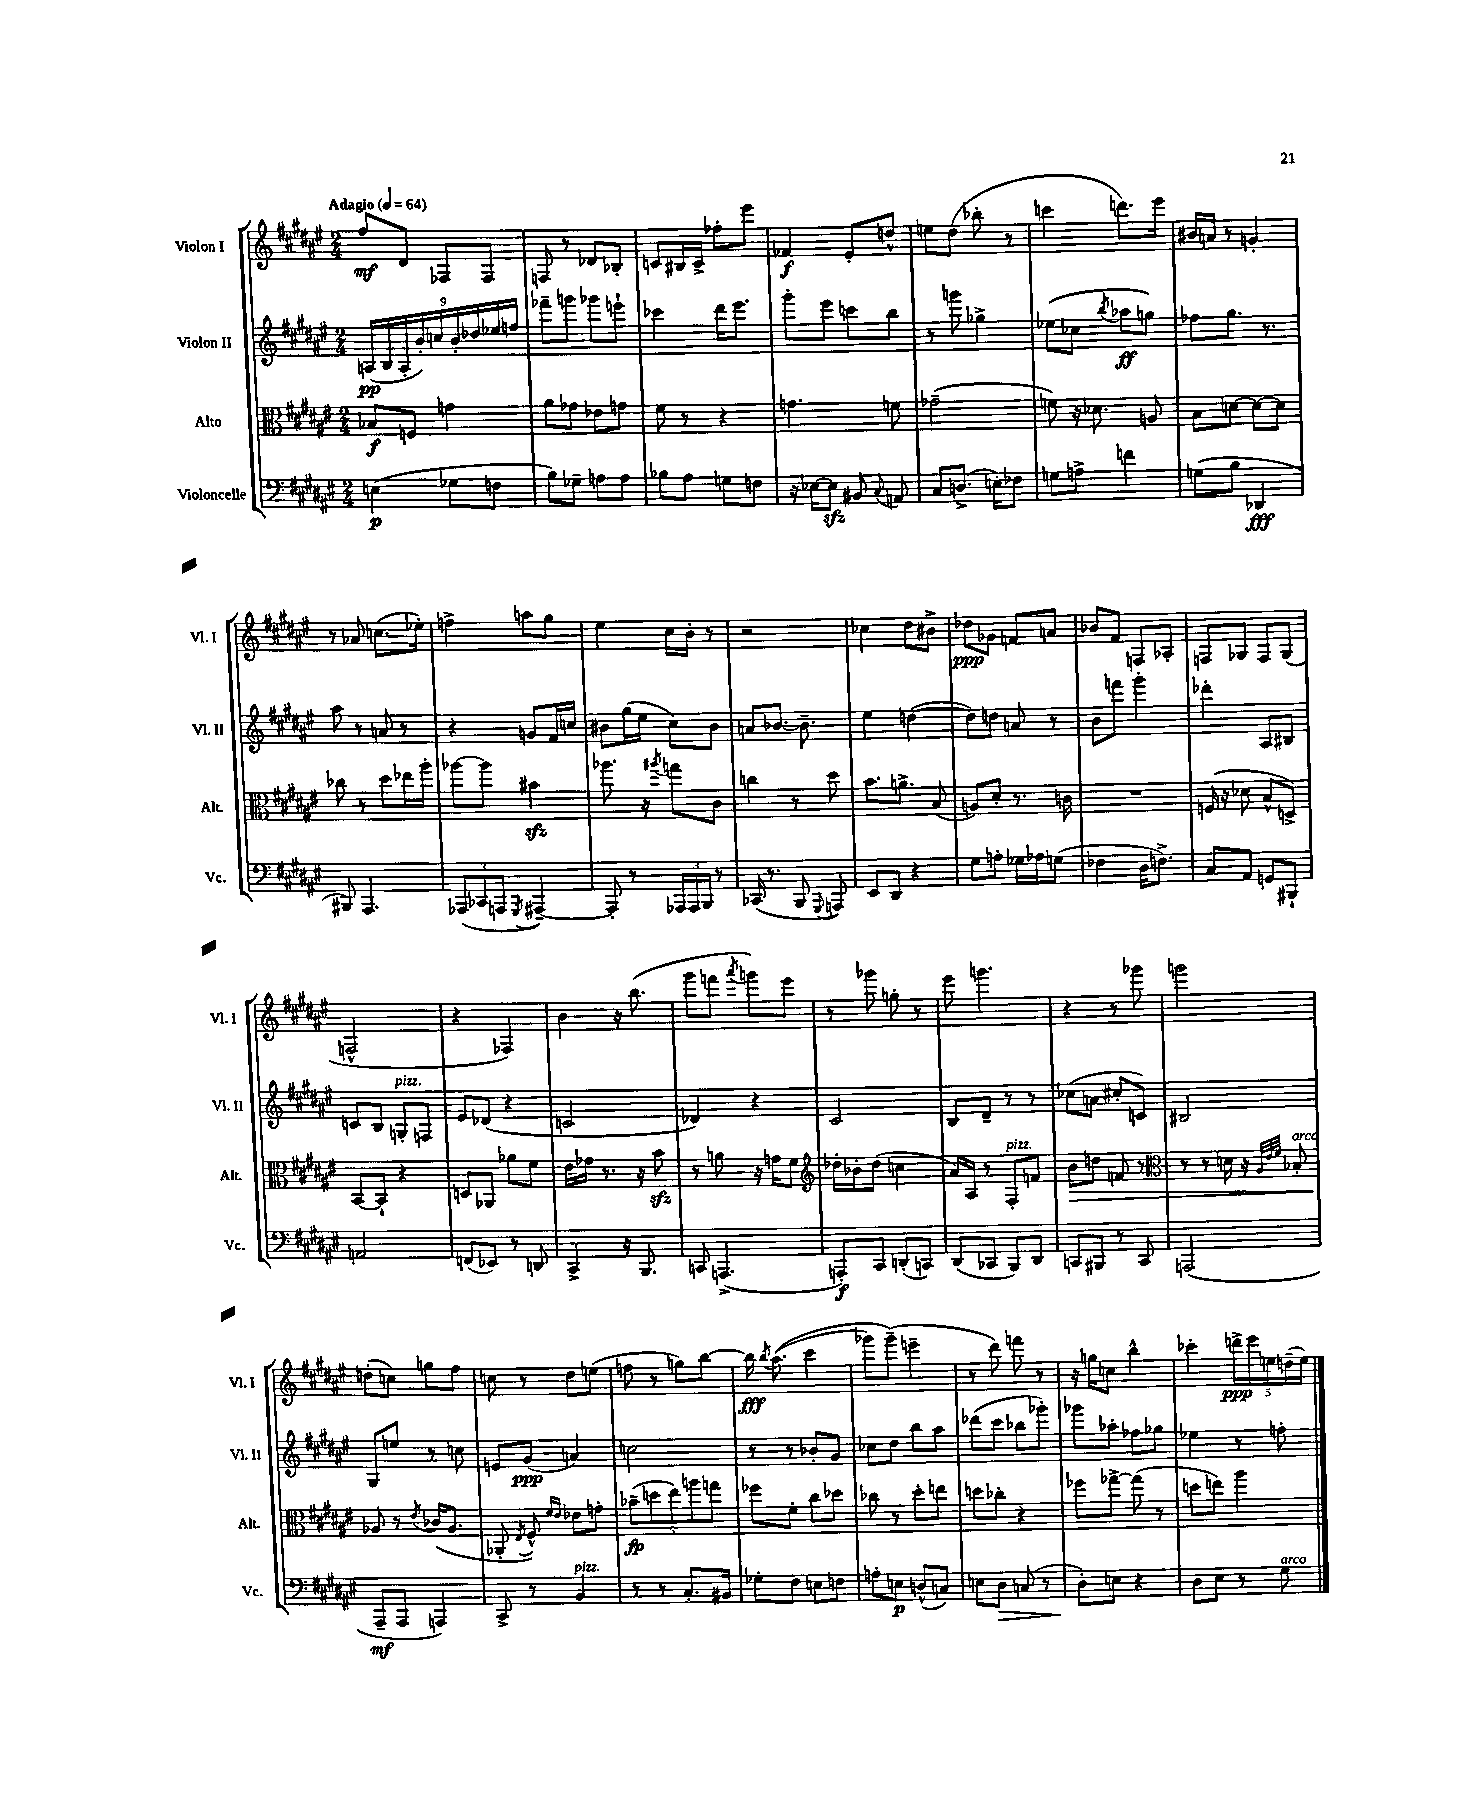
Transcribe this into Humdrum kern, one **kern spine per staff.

**kern	**kern	**kern	**kern
*staff4	*staff3	*staff2	*staff1
*clefF4	*clefC3	*clefG2	*clefG2
*k[f#c#g#d#a#e#]	*k[f#c#g#d#a#e#]	*k[f#c#g#d#a#e#]	*k[f#c#g#d#a#e#]
*M2/4	*M2/4	*M2/4	*M2/4
*MM64	*MM64	*MM64	*MM64
(4E\	8B-/L	(18A/LL	8ff#/L
.	.	18B/	.
.	.	18A'/	.
.	8F/J	.	8d#/J
.	.	18b'/)	.
.	.	18cc/	.
8G-\L	4g\	.	8F-/L
.	.	18b'/	.
.	.	18dd-/	.
8F\J	.	.	8F-/J
.	.	18ee-/	.
.	.	18ff/JJ	.
=	=	=	=
8B\L)	8a#\L	8fff-~\L	8F/
8G-~\J	8g-\J	8ggg\J	8r
8A\L	8e-\L	8ggg-\L	8d-/L
8A\J	8g\J	8eee`\J	8B-'/J
=	=	=	=
8B-\L	8f#\	4ccc-\	8c/L
8A#\J	8r	.	16B#/L
.	.	.	16c^/JJ
8G\L	4r	16ddd#\LK	8ff-'\L
.	.	8.eee#\J	.
8F\J	.	.	8eee#\J
=	=	=	=
16r	4.g\	8ggg#'\L	4f-/
[16E-\LK	.	.	.
8E-\]J	.	8eee#\J	.
8BB#/	.	8ccc\L	8e#'/L
8qqC#/	.	.	.
8AA/	8f\	8bb\J	8dd^^/J
=	=	=	=
8C#/L	(2g-~\	8r	8ee\L
(8.D^/J	.	8ggg\	(8dd#\J
.	.	4gg-^\	8bb-'\
16E'\LK)	.	.	.
8F-\J	.	.	8r
=	=	=	=
8G\L	8f\)	(8ee-\L	4ccc\
8A^\J	16r	8cc-\J	.
.	8.d-\	.	.
.	.	8qbb/	.
4f\	.	8aa-\L	8.ddd\L)
.	8A/	8gg\J)	.
.	.	.	16eee#\Jk
=	=	=	=
(8G\L	8B\L	8ff-\L	16b#/LL
.	.	.	16a/JJ
8B\J	[8d\J	8.gg#\J	8r
4DD-/	8d\_L	.	4g'/
.	.	8.r	.
.	8d\]J	.	.
=	=	=	=
8BBB#/)	8cc-\	8aa#\	8r
4.AAA#/	8r	8r	8a-/
.	8dd#\L	8a/	(8.cc\L
.	16ee-\L	8r	.
.	16aa#'\JJ	.	16ee-'\Jk)
=	=	=	=
(12AAA-/L	[8aa-\L	4r	4ff^\
12CC-/	.	.	.
.	8aa-\]J	.	.
12AAA/J	.	.	.
8qGGG#/	.	.	.
[4AAA#~/)	4b#\	8g/L	8aa\L
.	.	16f#/L	8gg#\J
.	.	16cc/JJ	.
=	=	=	=
8AAA#'/]	8.aa-\	8b#\L	4ee#\
8r	.	(16gg#\L	.
.	16r	16ee#\JJ	.
.	8qaa#/	.	.
24AAA-/LL	8gg\L	8cc#\L)	16cc#\LL
24AAA-/	.	.	.
.	.	.	16b'\JJ
24BBB/JJ	.	.	.
8r	8c#\J	8b#\J	8r
=	=	=	=
(16CC-/	4cc\	8a/L	2r
8.r	.	.	.
.	.	[8.b-/J	.
8BBB/	8r	.	.
.	.	8.b-~\]	.
8qqGGG#/	.	.	.
8AAA/)	8dd#\	.	.
=	=	=	=
8EE#/L	8.b\L	4ee#\	4cc-\
8DD#/J	.	.	.
.	8.a^\J	.	.
4r	.	([4dd\	8dd#\L
.	(8B/	.	8b#^\J
=	=	=	=
8G#\L	8A/L)	8dd\]L)	8dd-\L
8A'\J	8d#'/J	8dd\J	8g-\J
16G-\LL	8.r	8a/	8f/L
16A-\J	.	.	.
(8G\J	.	8r	8a/J
.	16c\	.	.
=	=	=	=
4F-\	2r	8b\L	8b-/L
.	.	8fff\J	8f#/J
16D#\LK	.	4ggg#'\	8F/L
8.F^\J)	.	.	.
.	.	.	8A-'/J
=	=	=	=
8C#/L	(16F/	4ddd-'\	8F/L
.	16r	.	.
8AA#/J	8d-\	.	8G-/J
8GG/L	8B^^/L	8A#/L	8F/L
8BBB#`/J	8D^/J)	8B#/J	(8G-/J
=	=	=	=
2AA/	[8BB/L	8c/L	2F^^/
.	8BB`/]J	8B/J	.
.	4r	8G'/L	.
.	.	8F/J	.
=	=	=	=
(8FF/L	8D/L	8e#/L	4r
8EE-/J)	8AA-/J	(8d-/J	.
8r	8a-\L	4r	4F-/)
8DD/	8f#\J	.	.
=	=	=	=
4CC#^/	16e#\LL	2c/	4b\
.	16g-\JJ	.	.
.	8.r	.	.
16r	.	.	16r
8.BBB/	16r	.	(8.bb\
.	8b\	.	.
=	=	=	=
8CC/	8r	4d-/)	8ggg#\L
(4.AAA^/	8a\	.	8fff\J
.	.	.	8qaaa#/
.	16r	4r	8ggg\L)
.	16g\LK	.	.
.	8f#\J	.	8eee#\J
=	=	=	=
*	*clefG2	*	*
8AAA'/L)	16dd-'\LL	2c#/	8r
.	16b-'\J	.	.
8CC#/J	(8dd-\J	.	8ggg-\
(8DD'/L	4cc\	.	8gg'\
8CC/J)	.	.	8r
=	=	=	=
(8DD#/L	16a#/LL)	8B/L	8eee#\
.	16A#/JJ	.	.
8CC-/J	8r	8d#~/J	4.ggg\
8BBB/L)	8F#'/L	8r	.
8DD#/J	8f/J	8r	.
=	=	=	=
8CC/L	8b\L	(8cc-\L	4r
8BBB#/J	8dd\J	8a\J	.
8r	8f/	8cc#'/L	8r
8CC/	8r	8c/J)	8ggg-\
=	=	=	=
*	*clefC3	*	*
(2AAA/	8r	2B#/	2ggg\
.	8r	.	.
.	16d\	.	.
.	16r	.	.
.	32qqA#/LLL	.	.
.	32qqe#/	.	.
.	32qqf#/JJJ	.	.
.	8B-'/	.	.
=	=	=	=
8AAA#~/L	8A-/	8G#/L	(8dd'\L
8AAA#/J	8r	8ee/J	8cc\J)
.	8qe#/	.	.
4AAA/)	(16c-/LK	8r	8gg\L
.	8.A-/J	.	.
.	.	8cc\	8ff#\J
=	=	=	=
8CC#^/	8AA-'/	8e/L	8cc\
.	8qE#/	.	.
8r	8F#^^/)	(8g#/J	8r
.	16qqf#/LL	.	.
.	16qqe#/JJ	.	.
4BB/	8e-\L	4a/)	8dd#\L
.	8g'\J	.	(8ee\J
=	=	=	=
8r	(10b-~\L	2cc\	8ff\
.	10dd\	.	.
8r	.	.	8r
.	10ee#\)	.	.
8.C#'/L	.	.	8gg\L)
.	10aa\	.	.
.	.	.	[8bb\J
.	10gg\J	.	.
16BB#/Jk	.	.	.
=	=	=	=
8G-'\L	8ff-\L	8r	16bb\]
.	.	.	8qbb/
.	.	.	&((8.aa#\
8F#\J	8f#'\J	8r	.
8E\L	8cc#\L	8b-'/L	4ccc#\
8F\J	8dd-\J	8g#/J	.
=	=	=	=
8A'\L	8cc-\	8cc-\L	8ggg-\L)
8E\J	8r	8dd#\J	(8ggg-~\J&)
(8D^^/L	8dd#'\L	8bb\L	4eee~\
8C/J)	8ee\J	8aa#\J	.
=	=	=	=
8E\L	8dd\L	(8ddd-\L	8r
8D#\J	8cc-'\J	8ccc#\J	8ddd#\)
(8C/	4r	8bb-\L	8fff\
8r	.	8ggg-'\J)	8r
=	=	=	=
8D#'\L)	8ff-\L	8ggg-\L	16r
.	.	.	16gg\LK
8E\J	[8gg-^\J	8aa-'\J	8cc\J
4r	(8gg-\]	8ff-\L	4bb^^\
.	8r	8gg-\J	.
=	=	=	=
8D#\L	8dd\L	4ee-\	4ccc-'\
8E#\J	8ee\J)	.	.
8r	4aa#\	8r	20ddd^\LL
.	.	.	20eee#\
.	.	.	20ee\
8G#\	.	8ff'\	.
.	.	.	(20dd~\
.	.	.	20ee\JJ)
==	==	==	==
*-	*-	*-	*-
